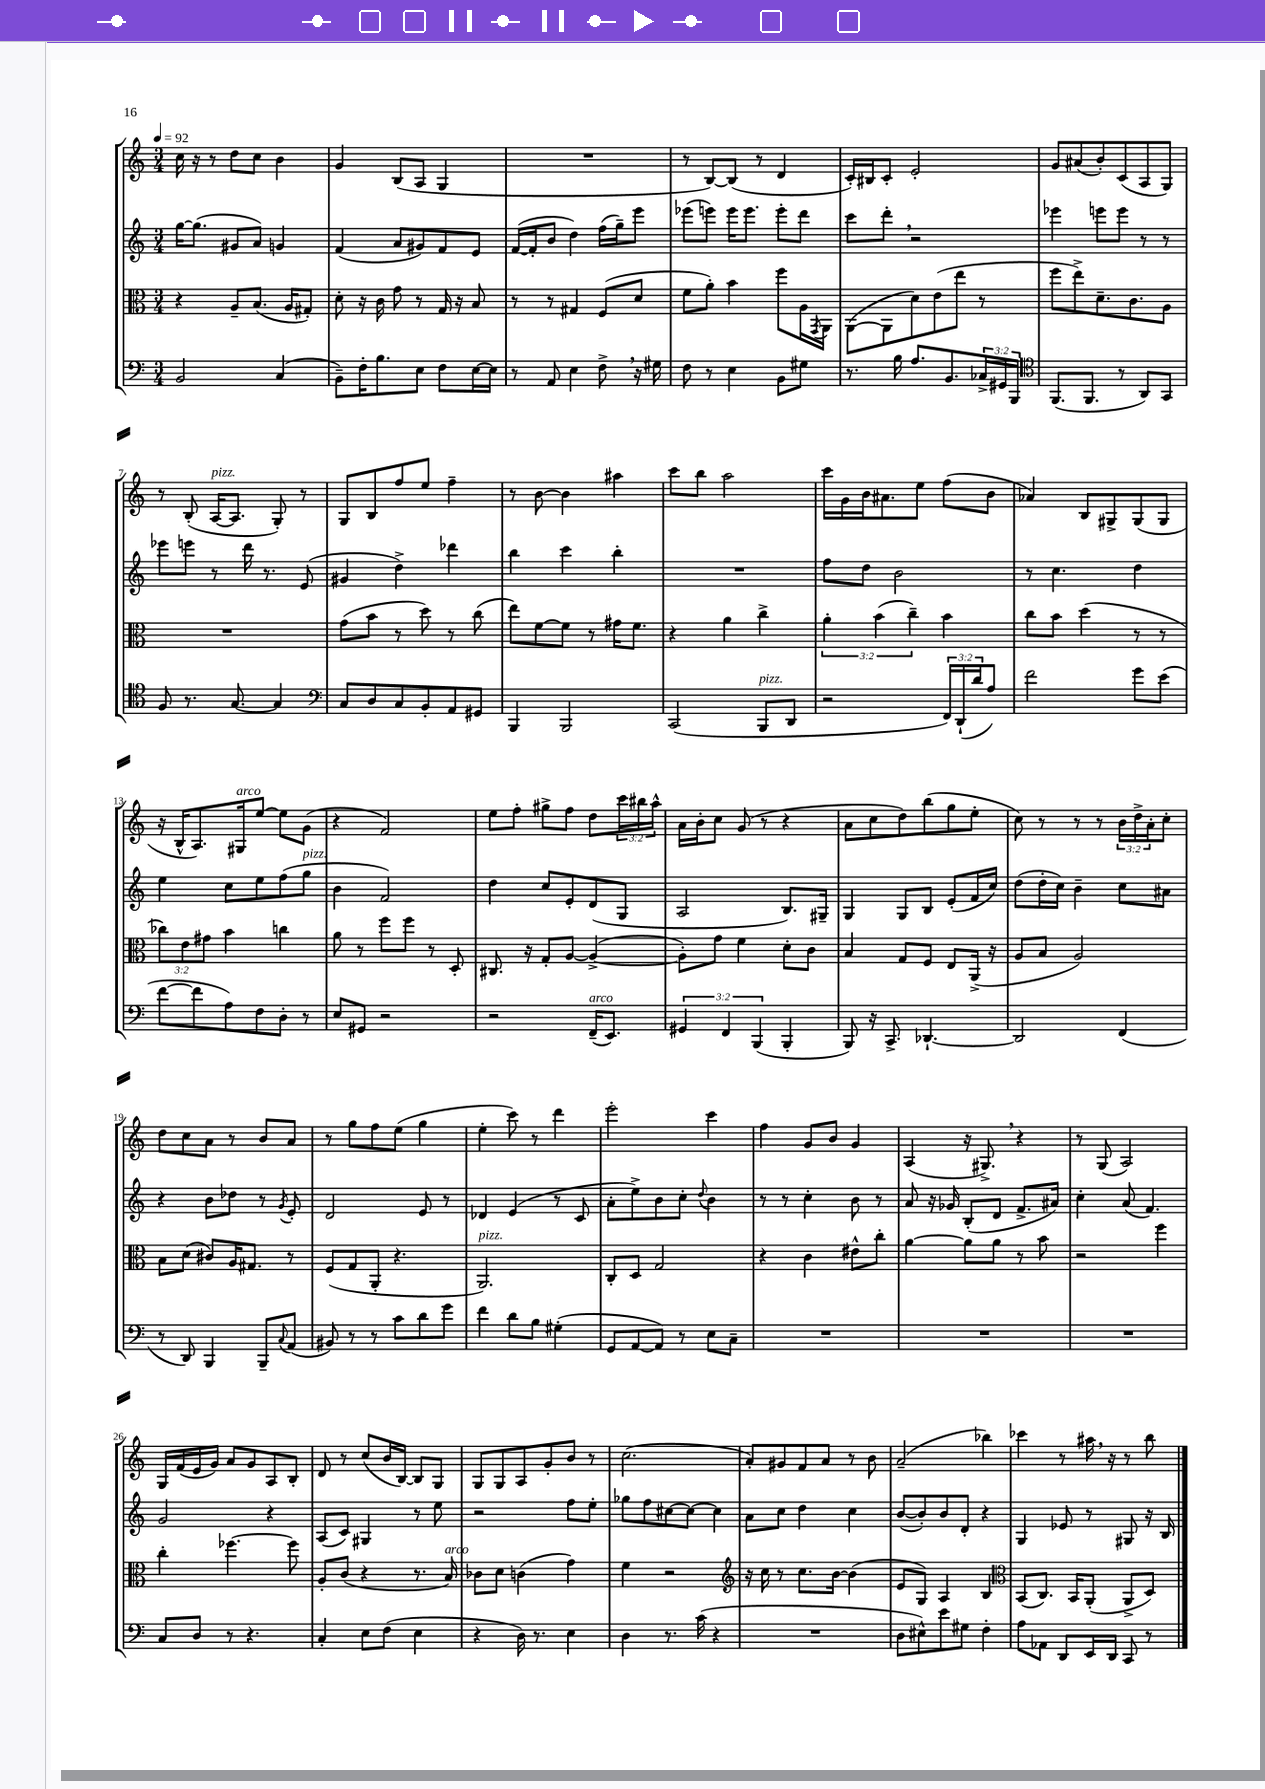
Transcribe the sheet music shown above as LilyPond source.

<<
\new StaffGroup <<
\new Staff = "s0" {
    \clef treble \key c \major \numericTimeSignature \time 3/4 \override Staff.TupletNumber.text = #tuplet-number::calc-fraction-text \tempo 4 = 92
    c''16 r16 r8 d''8 c''8 b'4 |
    g'4 b8( a8 g4 |
    R2. |
    r8 b8~) b8( r8 d'4 |
    c'16-.) bis16 c'8-. e'2-. |
    g'8 ais'8( b'8-.) c'8( a8 g8) |
    r8 b8-.( a16~^\markup { \italic "pizz." } a8. g8-.) r8 |
    g8 b8 f''8 e''8 f''4-- |
    r8 b'8~ b'4 ais''4 |
    c'''8 b''8 a''2 |
    c'''16 g'16 b'16 ais'8. e''8 f''8( b'8 |
    aes'4) b8 gis8-> gis8( gis8 |
    r16 b16-^ a8.) gis16^\markup { \italic "arco" } e''8~ e''8 g'8( |
    r4 f'2) |
    e''8 f''8-. gis''8-> f''8 d''8 \tuplet 3/2 { c'''16 bis''16 a''16-^ } |
    a'16 b'16-. c''8 g'8( r8 r4 |
    a'8 c''8 d''8) b''8( g''8 e''8-. |
    c''8) r8 r8 r8 \tuplet 3/2 { b'16 d''16-> a'16-. } c''8-. |
    d''8 c''8 a'8 r8 b'8 a'8 |
    r8 g''8 f''8 e''8( g''4 |
    e''4-. c'''8) r8 d'''4 |
    e'''2-. c'''4 |
    f''4 g'8 b'8 g'4 |
    a4( r16 gis8.->) \breathe r4 |
    r8 g8( a2) |
    g16 f'16( e'16 g'16) a'8 g'8 a8 b8-. |
    d'8 r8 c''8( b'16 b16~) b8 g8 |
    g8 g8 a8 g'8-. b'8 r8 |
    c''2.( |
    a'8-.) gis'8 f'8 a'8 r8 b'8 |
    a'2--( bes''4) |
    ces'''4 r8 ais''16 \breathe r16 r8 b''8 \bar "|." |
}
\new Staff = "s1" {
    \clef treble \key c \major \numericTimeSignature \time 3/4
    g''16~ g''8.( gis'8 a'8) g'4 |
    f'4( a'8 gis'8) f'8 e'8 |
    f'16~( f'16-. b'8 d''4) f''16( g''16--) e'''8 |
    ees'''8( e'''8) e'''16 e'''8. e'''8-. d'''8 |
    c'''8 d'''8-. \breathe r2 |
    ees'''4 e'''8 e'''8 r8 r8 |
    ees'''8 e'''8 r8 d'''16 r8. e'8( |
    gis'4 d''4->) des'''4 |
    b''4 c'''4 b''4-. |
    R2. |
    f''8 d''8 b'2 |
    r8 c''4. d''4 |
    e''4 c''8 e''8 f''8( g''8^\markup { \italic "pizz." } |
    b'4 f'2) |
    d''4 c''8 e'8-. d'8( g8 |
    a2 b8.) gis16-- |
    g4 g8 b8 e'8-.( f'16 c''16) |
    d''8( d''16-. c''16) b'4-- c''8 ais'8 |
    r4 b'8 des''8 r8 \acciaccatura { g'8 } e'8-. |
    d'2 e'8 r8 |
    des'4 e'4( r8 c'8 |
    a'8-. e''8->) b'8 c''8-. \appoggiatura { d''8 } b'4 |
    r8 r8 c''4-. b'8 r8 |
    a'8 r16 ges'16 b8-.( d'8 f'8.-> ais'16) |
    c''4-. a'8( f'4.) |
    g'2 r4 |
    a8( c'8) gis4 r8 e''8 |
    r2 f''8 e''8-. |
    ges''8 f''8 cis''8~ cis''8~ cis''4 |
    a'8 c''8 d''4 c''4 |
    b'8~( b'8-.) b'8 d'8-. r4 |
    g4 ees'8 r8 gis8 r16 b16 \bar "|." |
}
\new Staff = "s2" {
    \clef alto \key c \major \numericTimeSignature \time 3/4 \override Staff.TupletNumber.text = #tuplet-number::calc-fraction-text
    r4 a8-- b8.( a16 gis8-.) |
    d'8-. r16 c'16 g'8 r8 g16 r16 b8 |
    r8 r8 gis4 f8( d'8 |
    f'8 a'8-.) b'4 f''8 a16 \acciaccatura { g,8 } a,16 |
    a,8~( a,8 d'8) e'8( e''8 r8 |
    f''8 e''8->) d'8.-- c'8. a8 |
    R2. |
    g'8( b'8 r8 d''8) r8 c''8( |
    e''8) f'8~ f'8 r8 gis'16 f'8. |
    r4 a'4 c''4-> |
    \tuplet 3/2 { a'4-. b'4( c''4--) } b'4 |
    c''8 b'8 d''4( r8 r8 |
    \tuplet 3/2 { ces''8) e'8 gis'8 } b'4 c''4 |
    a'8 r8 f''8 f''8 r8 d8-. |
    cis8. r16 g8-. a8~ a4~->( |
    a8-.) g'8 f'4 d'8-. c'8 |
    b4 g8 f8 e8 a,16->( r16 |
    a8 b8 a2) |
    b8 d'8( cis'8) a16 gis8. r8 |
    f8( g8 a,8-. r4. |
    a,2.^\markup { \italic "pizz." }) |
    c8-. d8 g2 |
    r4 c'4 eis'8-^ c''8-. |
    a'4~ a'8 a'8 r8 b'8 |
    r2 f''4 |
    c''4-. fes''4.~ fes''8 |
    a8-. c'8( r4 r8. b16^\markup { \italic "arco" }) |
    ces'8 d'8 c'4( g'4) |
    f'4 r2 |
    \clef treble r16 c''16 r8 c''8. b'16~ b'4( |
    e'8 g8) a4 b4 |
    \clef alto b,8( c8.) b,16 a,8-.( a,8-> d8) \bar "|." |
}
\new Staff = "s3" {
    \clef bass \key c \major \numericTimeSignature \time 3/4 \override Staff.TupletNumber.text = #tuplet-number::calc-fraction-text
    b,2 c4( |
    b,8--) f16-. b8. e8 f8 e16~ e16 |
    r8 a,8 e4 f8-> \breathe r16 gis16 |
    f8 r8 e4 b,8 gis8 |
    r8. b16 a8. b,8. \tuplet 3/2 { ces16-> gis,16 b,,16 } |
    \clef tenor f,8.( f,8. r8 a,8) g,8 |
    f8 r8. g8.~ g4 |
    \clef bass c8 d8 c8 b,8-. a,8 gis,8 |
    b,,4 b,,2 |
    c,2( b,,8^\markup { \italic "pizz." } d,8 |
    r2 \tuplet 3/2 { f,16) d,16-!( d'16 } a8) |
    f'2 g'8 e'8( |
    f'8~ f'8 a8) f8 d8-. r8 |
    e8 gis,8 r2 |
    r2 f,16--^\markup { \italic "arco" }( e,8.) |
    \tuplet 3/2 { gis,4 f,4 b,,4( } b,,4-. |
    b,,8) r16 c,8.-> des,4.~-! |
    des,2 f,4( |
    r8 d,8) b,,4 b,,8-- \appoggiatura { c8 } a,8( |
    bis,8) r8 r8 c'8 d'8 g'8 |
    f'4 d'8 b8 gis4-.( |
    g,8 a,8~ a,8) r8 e8 c8-- |
    R2. |
    R2. |
    R2. |
    c8 d8 r8 r4. |
    c4-. e8 f8( e4 |
    r4 d16) r8. e4 |
    d4 r8. c'16( r4 |
    R2. |
    d8 eis8-^) e'8 gis8 f4-. |
    a8 aes,8 d,8 e,16 d,16 c,8 r8 \bar "|." |
}
>>
>>
